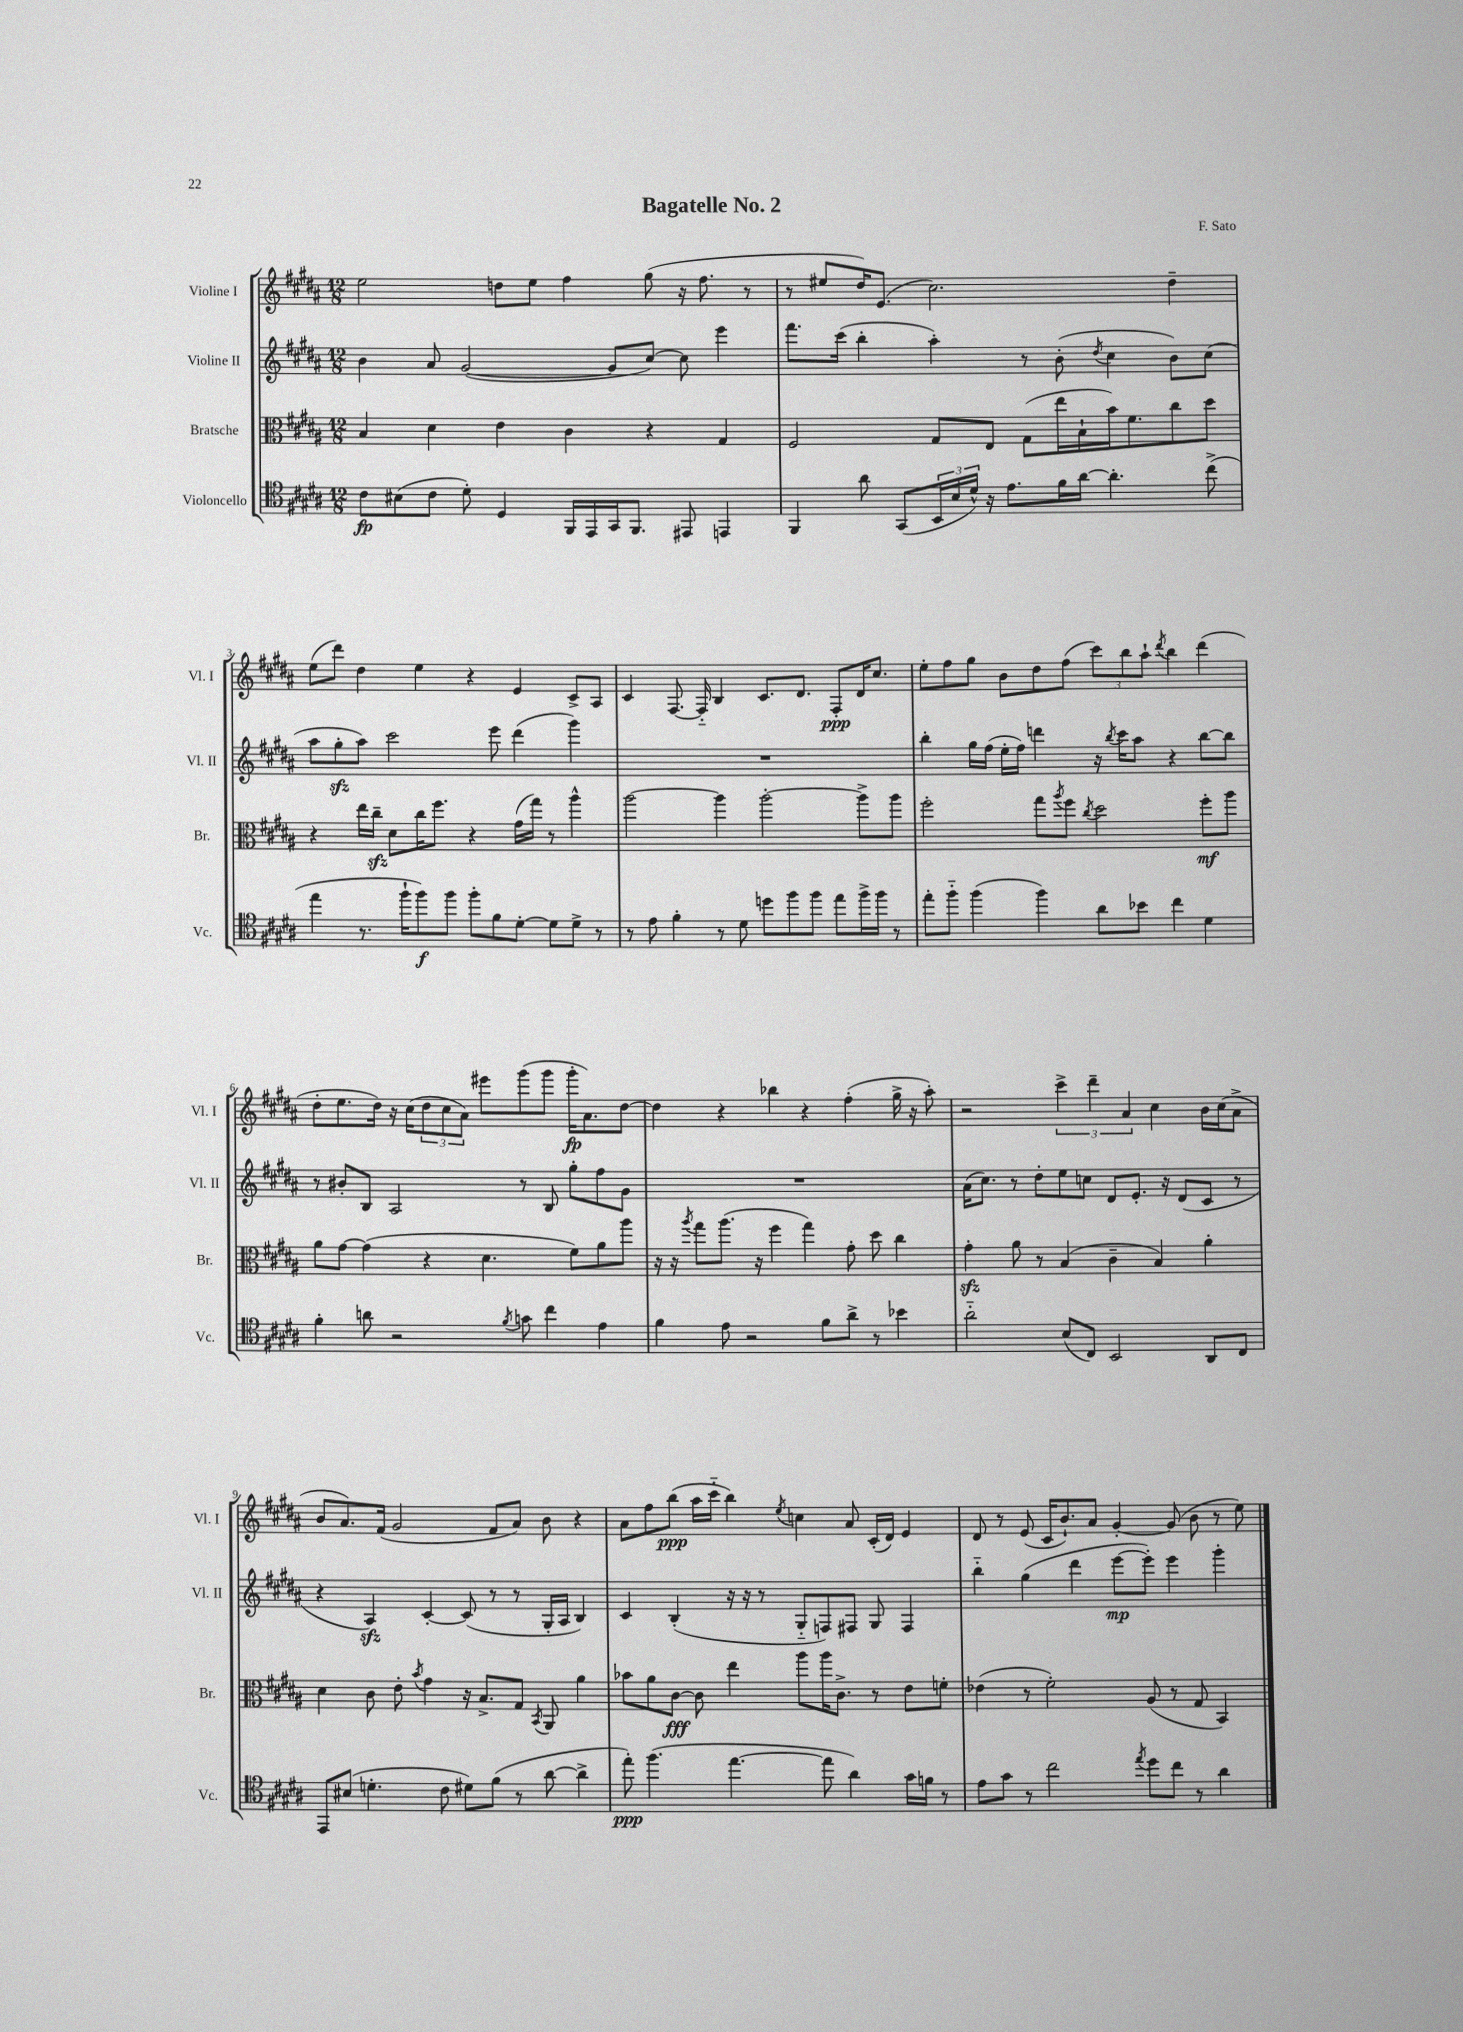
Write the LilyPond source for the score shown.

\header { title = "Bagatelle No. 2" composer = "F. Sato" }
<<
\new StaffGroup <<
\new Staff = "s0" \with { instrumentName = "Violine I" shortInstrumentName = "Vl. I" } {
    \clef treble \key b \major \numericTimeSignature \time 12/8
    e''2 d''8 e''8 fis''4 gis''8( r16 fis''8. r8 |
    r8 eis''8 dis''16) e'8.( cis''2.) dis''4-- |
    e''8( dis'''8) dis''4 e''4 r4 e'4 cis'8-> ais8 |
    cis'4 fis8.~ fis16-_ b4 cis'8. dis'8. fis8-.\ppp dis'16 cis''8. |
    e''8-. fis''8 gis''8 b'8 dis''8 fis''8( \tuplet 3/2 { cis'''8) b''8 ais''8-! } \acciaccatura { dis'''8 } b''4 dis'''4( |
    dis''8-. e''8. dis''16) r16 cis''16( \tuplet 3/2 { dis''8 cis''8 ais'8) } eis'''8 gis'''8( gis'''8 gis'''16-.\fp ais'8.) dis''8~ |
    dis''4 r4 bes''4 r4 fis''4-.( gis''16-> r16 ais''8-.) |
    r2 \tuplet 3/2 { cis'''4-> dis'''4-- ais'4 } cis''4 b'16 cis''16( ais'8-> |
    b'8 ais'8.) fis'16( gis'2 fis'8 ais'8) b'8 r4 |
    ais'8 fis''8 b''8\ppp( ais''16 cis'''16-_ b''4) \acciaccatura { e''8 } c''4 ais'8 cis'16-.( dis'16) e'4 |
    dis'8 r8 e'8( cis'16 b'8.-!) ais'8 gis'4~-. gis'8( b'8 r8 e''8) \bar "|." |
}
\new Staff = "s1" \with { instrumentName = "Violine II" shortInstrumentName = "Vl. II" } {
    \clef treble \key b \major \numericTimeSignature \time 12/8
    b'4 ais'8 gis'2~( gis'8 cis''8~) cis''8 e'''4 |
    fis'''8. cis'''16( b''4-. ais''4-.) r8 b'8-.( \acciaccatura { dis''8 } cis''4 b'8) cis''8( |
    ais''8 gis''8-.\sfz ais''8) cis'''2 e'''8 dis'''4( gis'''4) |
    R1. |
    b''4-. gis''16 fis''16( e''16-. fis''16) d'''4 r16 \acciaccatura { b''8 } cis'''16 ais''8 r4 b''8~ b''8 |
    r8 bis'8-. b8 ais2 r8 b8 gis''8-. fis''8 gis'8 |
    R1. |
    ais'16( cis''8.) r8 dis''8-. e''8 c''8 dis'8 e'8.-. r16 dis'8( cis'8 r8 |
    r4 ais4\sfz) cis'4~-. cis'8( r8 r8 gis16-. ais16 b4) |
    cis'4 b4-.( r16 r16 r8 gis8-_ f8) fis8 gis8 fis4 |
    b''4-_ gis''4( dis'''4 e'''8~\mp e'''8-.) e'''4 gis'''4-. \bar "|." |
}
\new Staff = "s2" \with { instrumentName = "Bratsche" shortInstrumentName = "Br." } {
    \clef alto \key b \major \numericTimeSignature \time 12/8
    b4 dis'4 e'4 cis'4 r4 gis4 |
    fis2 gis8 e8 gis8( e''16 b16-! b'16) fis'8. cis''8 dis''8 |
    r4 e''16 cis''16--\sfz dis'8 cis''16 fis''8. r4 gis'16( gis''16) r8 ais''4-^ |
    ais''2~ ais''4 ais''2~-. ais''8-> ais''8 |
    fis''2-. gis''8 \acciaccatura { ais''8 } fis''8 \acciaccatura { cis''8 } dis''2 fis''8-.\mf ais''8 |
    ais'8 gis'8~ gis'4( r4 dis'4. fis'8) ais'8 ais''8 |
    r16 r16 \acciaccatura { ais''8 } gis''8 ais''8.( r16 fis''4 gis''4) gis'8-. dis''8 cis''4 |
    gis'4-.\sfz ais'8 r8 b4( cis'4-- b4) ais'4-. |
    dis'4 cis'8 e'8-. \acciaccatura { b'8 } gis'4 r16 b8.-> gis8 \acciaccatura { b,8 } ais,8 ais'4 |
    bes'8 ais'8 cis'8~\fff cis'8 e''4 ais''8 ais''16 cis'8.-> r8 e'8 f'8-. |
    ees'4( r8 fis'2-.) ais8( r8 gis8 b,4) \bar "|." |
}
\new Staff = "s3" \with { instrumentName = "Violoncello" shortInstrumentName = "Vc." } {
    \clef tenor \key b \major \numericTimeSignature \time 12/8
    cis'8\fp bis8( cis'8 dis'8-.) dis4 fis,16 e,16 gis,16 fis,8. eis,8 e,4 |
    fis,4 ais'8 gis,8( \tuplet 3/2 { b,16 b16 dis'16-^) } r16 e'8. fis'16 ais'16~ ais'4.-. cis''8->( |
    e''4 r8. fis''16-! fis''8\f) fis''8 fis''8-. fis'8 dis'8~-. dis'8 dis'8-> r8 |
    r8 e'8 fis'4-. r8 dis'8 d''8 fis''8 fis''8 e''8 fis''16-> fis''16 r8 |
    e''8-. fis''8-_ fis''4( fis''4) ais'8 bes'8 cis''4 dis'4 |
    fis'4-. a'8 r2 \acciaccatura { fis'8 } g'8 cis''4 e'4 |
    fis'4 e'8 r2 fis'8 ais'8-> r8 bes'4 |
    ais'2-_ b8( cis8) b,2 ais,8 cis8 |
    e,8 bis8( d'4.-. cis'8 dis'8) fis'8( r8 ais'8~ ais'4-> |
    e''8-.\ppp) fis''4.( e''4.~ e''8 ais'4) gis'16 f'16 r8 |
    e'8 gis'8 r8 cis''2 \acciaccatura { e''8 } dis''8 cis''8 r8 ais'4 \bar "|." |
}
>>
>>
